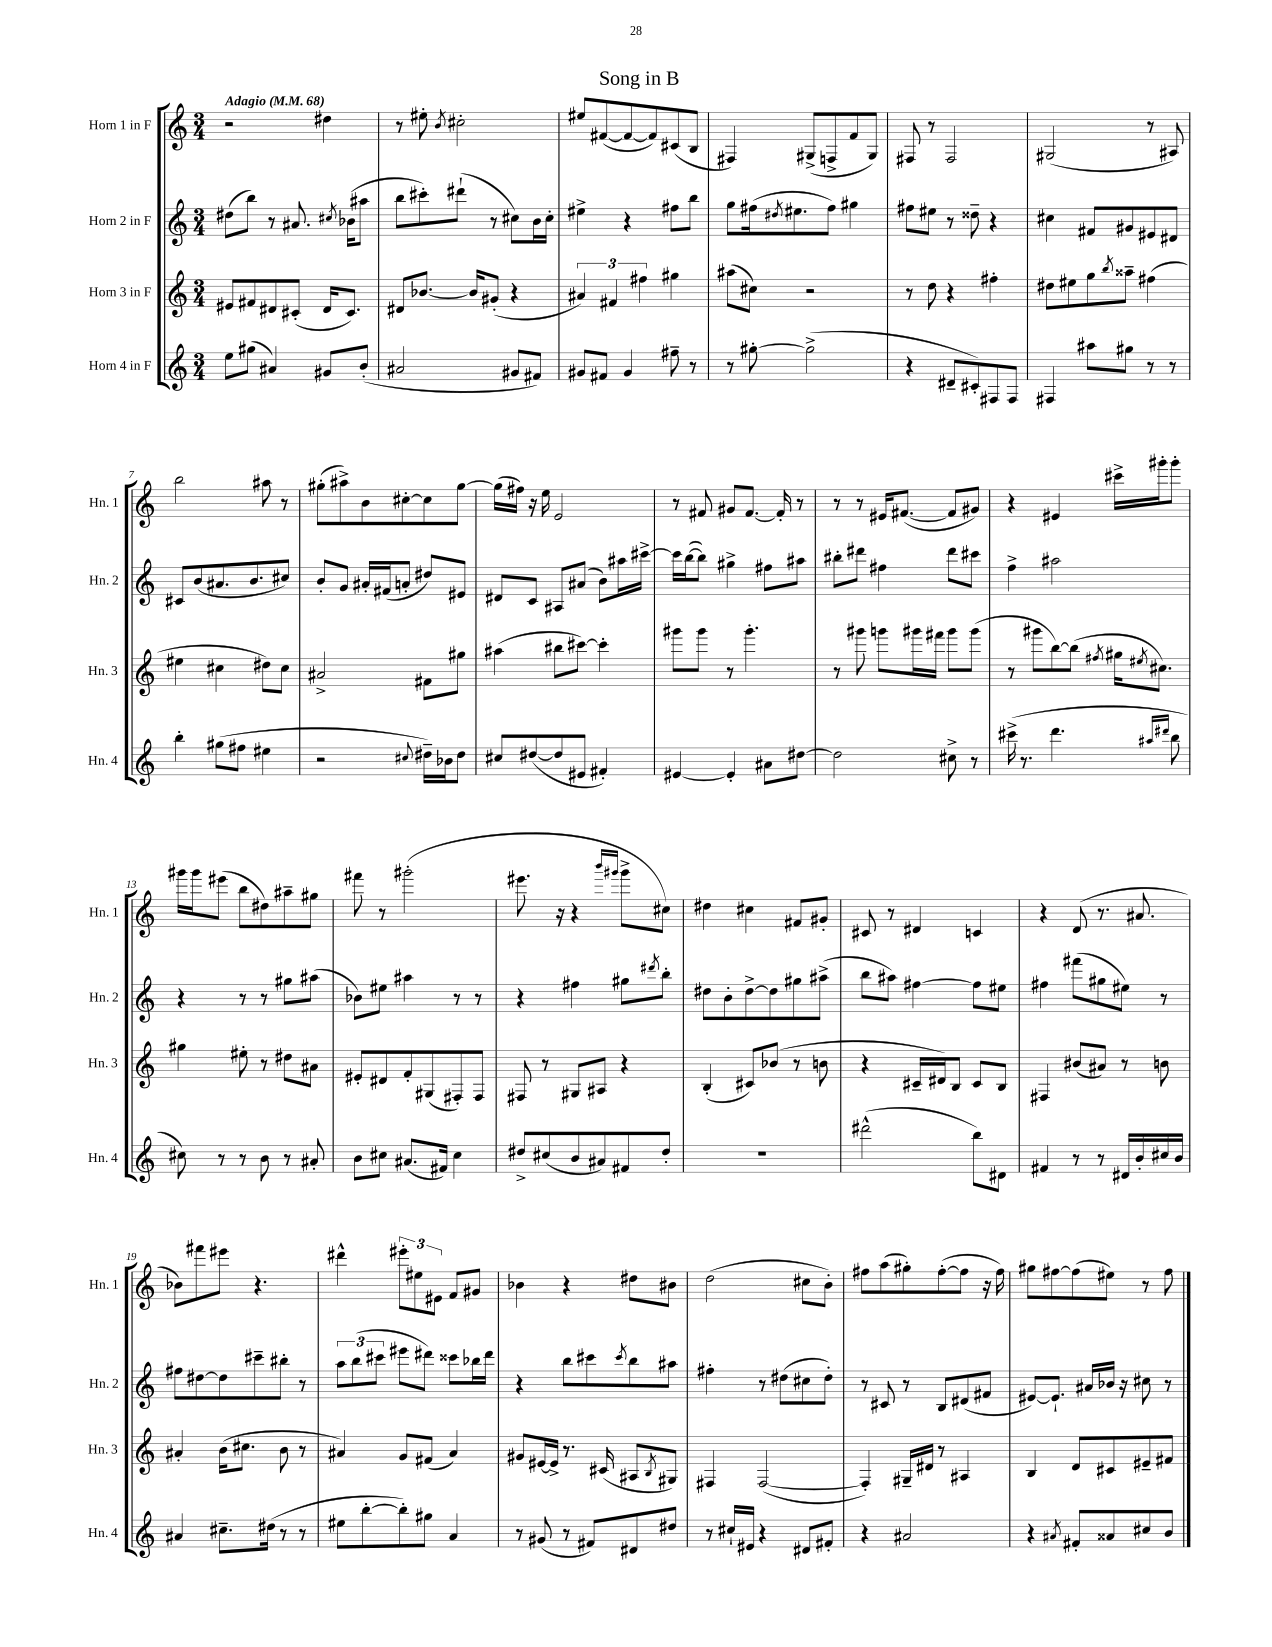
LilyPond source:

\header { title = "Song in B" }
<<
\new StaffGroup <<
\new Staff = "s0" \with { instrumentName = "Horn 1 in F" shortInstrumentName = "Hn. 1" } {
    \clef treble \key c \major \numericTimeSignature \time 3/4 \tempo "Adagio" 4 = 68
    r2 dis''4 |
    r8 eis''8-. \acciaccatura { b'8 } cis''2-. |
    eis''8 fis'8~( fis'8~ fis'8) cis'8( b8 |
    fis4) gis8->( f8-> f'8 gis8) |
    fis8 r8 fis2 |
    gis2( r8 ais8) |
    b''2 ais''8 r8 |
    gis''8-.( ais''8->) b'8 cis''8~-. cis''8 gis''8~ |
    gis''16( fis''16) r16 e''16 e'2 |
    r8 fis'8 gis'8 fis'8.~ fis'16-. r8 |
    r8 r8 eis'16 fis'8.~( fis'8 gis'8) |
    r4 eis'4 cis'''16-> gis'''16-. gis'''8-. |
    gis'''16 gis'''16 eis'''8( b''8 dis''8) ais''8-- gis''8 |
    fis'''8 r8 gis'''2-.( |
    eis'''8. r16 r4 \grace { b'''16 gis'''16 } gis'''8-> cis''8) |
    dis''4 cis''4 fis'8 gis'8-. |
    cis'8 r8 dis'4 c'4 |
    r4 d'8( r8. ais'8. |
    bes'8) fis'''8 eis'''8 r4. |
    dis'''4-^ \tuplet 3/2 { eis'''8-. eis''8 eis'8 } f'8 gis'8 |
    bes'4 r4 dis''8 bis'8 |
    d''2( cis''8 b'8-.) |
    fis''8 a''8( gis''8-.) fis''8~-.( fis''8 r16 fis''16) |
    gis''8 fis''8~ fis''8( eis''8) r8 fis''8 \bar "|." |
}
\new Staff = "s1" \with { instrumentName = "Horn 2 in F" shortInstrumentName = "Hn. 2" } {
    \clef treble \key c \major \numericTimeSignature \time 3/4
    dis''8( b''8) r8 ais'8. \acciaccatura { cis''8 } bes'16( ais''8 |
    b''8 cis'''8-.) dis'''8-!( r8 cis''8) b'16 cis''16-. |
    eis''4-> r4 fis''8 b''8 |
    g''8 fis''16( \acciaccatura { dis''8 } eis''8. fis''8) gis''4 |
    fis''8 eis''8 r8 disis''8-- r4 |
    cis''4 fis'8 gis'8 eis'8 dis'8 |
    cis'8 b'8( ais'8. b'8. cis''8) |
    b'8-. g'8 ais'16-. fis'16( a'8-. dis''8) eis'8 |
    dis'8 c'8 ais8 ais'8( b'8) ais''16 cis'''16~-> |
    cis'''16 b''16~( b''8) gis''4-> fis''8 ais''8 |
    bis''8-. dis'''8 fis''4 dis'''8 cis'''8 |
    f''4-> ais''2 |
    r4 r8 r8 gis''8 ais''8( |
    bes'8) eis''8 ais''4 r8 r8 |
    r4 fis''4 gis''8 \acciaccatura { dis'''8 } b''8-. |
    dis''8 b'8-. dis''8~-> dis''8 gis''8 ais''8->( |
    b''8 ais''8) fis''4~ fis''8 eis''8 |
    fis''4 fis'''8( gis''8 eis''8) r8 |
    fis''8 dis''8~ dis''8 cis'''8-- bis''8-. r8 |
    \tuplet 3/2 { a''8 b''8( cis'''8 } eis'''8 dis'''8) cisis'''8 bes''16 dis'''16 |
    r4 b''8 cis'''8 \acciaccatura { cis'''8 } b''8 ais''8 |
    fis''4-. r8 dis''8( cis''8 dis''8-.) |
    r8 cis'8 r8 b8 dis'8( fis'8 |
    eis'8~) eis'8.-! ais'16 bes'16 r16 cis''8 r8 \bar "|." |
}
\new Staff = "s2" \with { instrumentName = "Horn 3 in F" shortInstrumentName = "Hn. 3" } {
    \clef treble \key c \major \numericTimeSignature \time 3/4
    eis'8 fis'8 dis'8 cis'8-.( dis'16 cis'8.) |
    dis'8 bes'8.~ bes'16 gis'8-.( r4 |
    \tuplet 3/2 { ais'4) fis'4 fis''4 } gis''4 |
    ais''8( cis''8) r2 |
    r8 d''8 r4 fis''4-. |
    dis''8 eis''8 g''8 \acciaccatura { b''8 } aisis''8-- fis''4( |
    eis''4 cis''4 dis''8) cis''8 |
    ais'2-> fis'8 gis''8 |
    ais''4( bis''8 cis'''8~) cis'''4-. |
    gis'''8 gis'''8 r8 gis'''4.-. |
    r8 gis'''8 g'''8 gis'''16 fis'''16 gis'''8 gis'''8( |
    r8 gis'''8 b''8~) b''8( \acciaccatura { fis''8 } gis''16 \acciaccatura { eis''8 } cis''8.) |
    gis''4 eis''8-. r8 dis''8 ais'8 |
    eis'8-. dis'8 f'8-. gis8( fis8-.) fis8 |
    fis8 r8 gis8 ais8 r4 |
    b4-.( cis'8) bes'8( r8 b'8 |
    r4 cis'16-- dis'16) b8 cis'8 b8 |
    fis4 bis'8( ais'8) r8 b'8 |
    ais'4-. b'16( cis''8. b'8 r8 |
    ais'4) g'8 fis'8( ais'4) |
    gis'8 eis'16~ eis'16-> r8. cis'16( ais8 \acciaccatura { b8 } gis8) |
    fis4 fis2~( |
    fis4-.) gis16-- dis'16 r8 ais4 |
    b4 d'8 cis'8 eis'8-- fis'8 \bar "|." |
}
\new Staff = "s3" \with { instrumentName = "Horn 4 in F" shortInstrumentName = "Hn. 4" } {
    \clef treble \key c \major \numericTimeSignature \time 3/4
    e''8 gis''8( ais'4) gis'8 b'8-.( |
    ais'2 gis'8 fis'8) |
    gis'8 fis'8 gis'4 fis''8-- r8 |
    r8 gis''8~-. gis''2->( |
    r4 dis'8-- cis'8-.) fis8 fis8 |
    fis4 ais''8 gis''8 r8 r8 |
    b''4-. gis''8( fis''8 eis''4 |
    r2 \appoggiatura { cis''8 } dis''16--) bes'16 dis''8 |
    cis''8 dis''8~( dis''8 eis'8 fis'4-.) |
    eis'4~ eis'4-. ais'8 dis''8~ |
    dis''2 cis''8-> r8 |
    cis'''16->( r8. d'''4. \grace { ais''16 dis'''16 } b''8 |
    cis''8) r8 r8 b'8 r8 ais'8-. |
    b'8 cis''8 ais'8.( fis'16) cis''4 |
    dis''8-> cis''8( b'8 ais'8) fis'8 dis''8-. |
    R2. |
    dis'''2-^( b''8) dis'8 |
    fis'4 r8 r8 dis'16 b'16-. cis''16 b'16 |
    ais'4 cis''8.-- dis''16( r8 r8 |
    eis''8 b''8~-. b''8-.) gis''8 a'4 |
    r8 gis'8( r8 fis'8) dis'8 dis''8 |
    r8 cis''16-! eis'16 r4 dis'8 fis'8-. |
    r4 ais'2 |
    r4 \acciaccatura { ais'8 } fis'8-. aisis'8 cis''8 b'8 \bar "|." |
}
>>
>>
